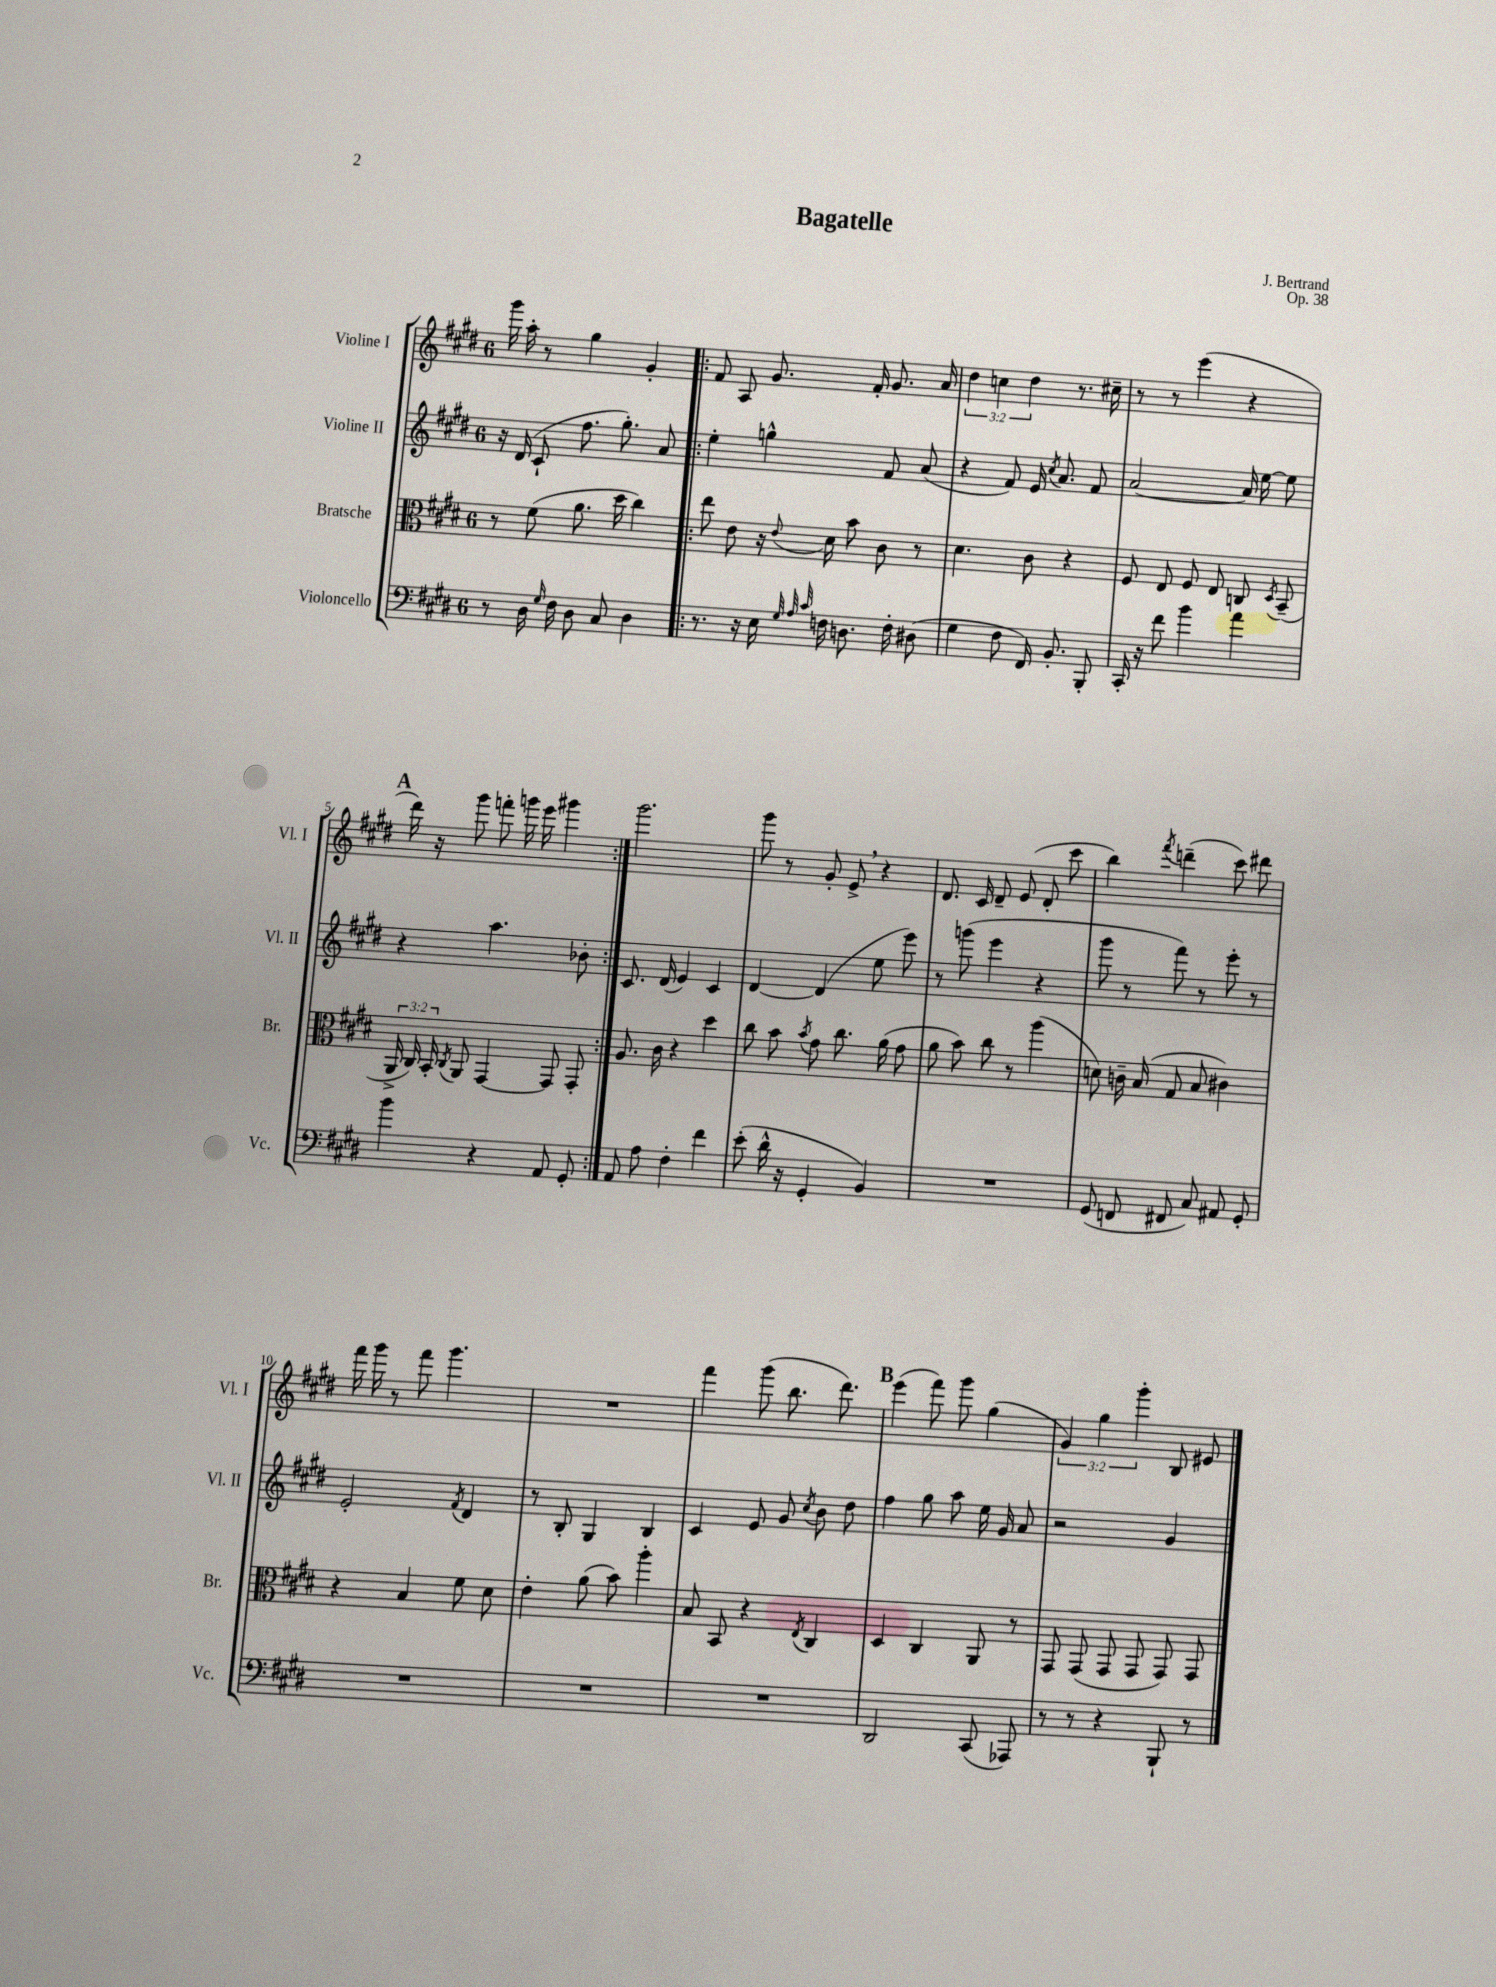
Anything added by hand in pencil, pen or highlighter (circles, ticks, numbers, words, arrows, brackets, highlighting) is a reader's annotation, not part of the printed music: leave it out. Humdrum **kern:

**kern	**kern	**kern	**kern
*part4	*part3	*part2	*part1
*staff4	*staff3	*staff2	*staff1
*I"Violoncello	*I"Bratsche	*I"Violine II	*I"Violine I
*I'Vc.	*I'Br.	*I'Vl. II	*I'Vl. I
*clefF4	*clefC3	*clefG2	*clefG2
*k[f#c#g#d#]	*k[f#c#g#d#]	*k[f#c#g#d#]	*k[f#c#g#d#]
*M6/8	*M6/8	*M6/8	*M6/8
=1	=1	=1	=1
8r	8r	16r	16ggg#\
.	.	(16d#/	16aa'\
16D#\	(8f#\	8c#`/	8r
16qqG#/	.	.	.
16F#\	.	.	.
8D#\	8.a\	8.ff#\	4gg#\
8C#/	.	.	.
.	16dd#\	8.gg#'\)	.
4D#\	4cc#\)	.	4g#'/
.	.	8a/	.
=2!|:	=2!|:	=2!|:	=2!|:
8.r	8ee\	4ee'\	8f#/
.	8e\	.	8A/
16r	.	.	.
16E\	16r	4ggn^^\	8.g#/
32qqG#/	.	.	.
32qqA/	.	.	.
32qqc#/	8qqe/	.	.
16Fn\	16d#\	.	.
8.Dn\	8b\	.	.
.	.	.	16f#'/
.	8c#\	8f#/	8.g#/
16F'\	.	.	.
(8D#X\	8r	(8a/	.
.	.	.	16a/
=3	=3	=3	=3
4G#\	4.d#\	4r	6dd#\
.	.	.	6ccn\
8F#\	.	8f#/)	.
.	.	.	6dd#\
16FF#/)	8c#\	16e/	.
.	.	8qcc#/	.
8.BB'/	.	8.a/	.
.	4r	.	8.r
8BBB'/	.	8f#/	.
.	.	.	16cc#X~\
=4	=4	=4	=4
16CC#'/	8F#/	[2a/	8r
16r	.	.	.
8f#\	8E/	.	8r
4b\	8F#/	.	(4eee\
.	8E/	.	.
4a\	8Cn/	16a/]	4r
.	.	[16ee\	.
.	8qD#/	.	.
.	(8BB~/	8ee\]	.
!!LO:LB:g=z
!!LO:REH:place=s1:t=A
=5	=5	=5	=5
4b\	24AA^/	4r	16ddd#\)
.	24C#/)	.	.
.	.	.	16r
.	24BB'/	.	.
.	8qC#/	.	.
.	8AA/	.	8ggg#\
4r	[4GG#/	4.aa\	8fffn'\
.	.	.	16gggn\
.	.	.	16eee\
8AA/	8GG#/]	.	4ggg#X\
8GG#'/	8GG#'/	8b-X'\	.
=6:|!	=6:|!	=6:|!	=6:|!
8AA/	8.A/	8.c#/	2.ggg#\
8A\	.	.	.
.	16c#\	(16d#/	.
4F#'\	4r	4e/)	.
4f#\	4dd#\	4c#/	.
=7	=7	=7	=7
(8e'\	8cc#\	[4d#/	8ggg#\
16d#^^\	8b\	.	8r
16r	.	.	.
.	8qb/	.	.
4GG#'/	8g#\	(4d#/]	8g#'/
.	8.cc#\	.	8e^,/
4BB/)	.	8ee\	4r
.	(16a\	.	.
.	8g#\	8eee\)	.
=8	=8	=8	=8
2.r	8a\	8r	8.d#/
.	8b\)	(8gggn\	.
.	.	.	16c#/
.	8cc#\	4eee\	8d#~/
.	8r	.	(8e/
.	(4aa\	4r	8d#'/
.	.	.	8ccc#\
=9	=9	=9	=9
(8GG#/	8dn\)	8ggg#\	4bb\)
8FFn/	16cn~\	8r	.
.	(16B/	.	.
.	.	.	8qfff#/
8FF#X/	8G#/	8fff#\)	(4dddn~\
8C#/)	8B/	8r	.
8AA#X/	4c#X\)	8eee'\	8ccc#\)
8GG#'/	.	8r	8ddd#X\
!!LO:LB:g=z
=10	=10	=10	=10
2.r	4r	2e'/	16fff#\
.	.	.	16ggg#\
.	.	.	8r
.	4B/	.	8fff#\
.	.	.	4.ggg#\
.	.	8qf#/	.
.	8f#\	4d#/	.
.	8d#\	.	.
=11	=11	=11	=11
2.r	4e'\	8r	2.r
.	.	8B'/	.
.	(8a\	4G#/	.
.	8b\)	.	.
.	4aa'\	4B/	.
=12	=12	=12	=12
2.r	8B/	4c#/	4fff#\
.	8BB/	.	.
.	4r	8e/	(8ggg#\
.	.	8g#/	8.bb\
.	8qE/	8qcc#/	.
.	4C#/	8b\	.
.	.	.	8.ddd#\)
.	.	8dd#\	.
!!LO:REH:place=s1:t=B
=13	=13	=13	=13
2DD#/	4D#/	4ff#\	(4eee\
.	4C#/	8gg#\	8fff#\)
.	.	8aa\	8ggg#\
(8CC#/	8AA/	16ee\	(4gg#\
.	.	16g#/	.
8AAA-X/)	8r	8a/	.
=14	=14	=14	=14
8r	8GG#/	2r	6g#/)
8r	(8GG#/	.	.
.	.	.	6gg#\
4r	8GG#/	.	.
.	.	.	6ggg#'\
.	8GG#/	.	.
8BBB`/	8GG#/)	4g#/	8B/
8r	8GG#/	.	8e#X/
==	==	==	==
*-	*-	*-	*-
